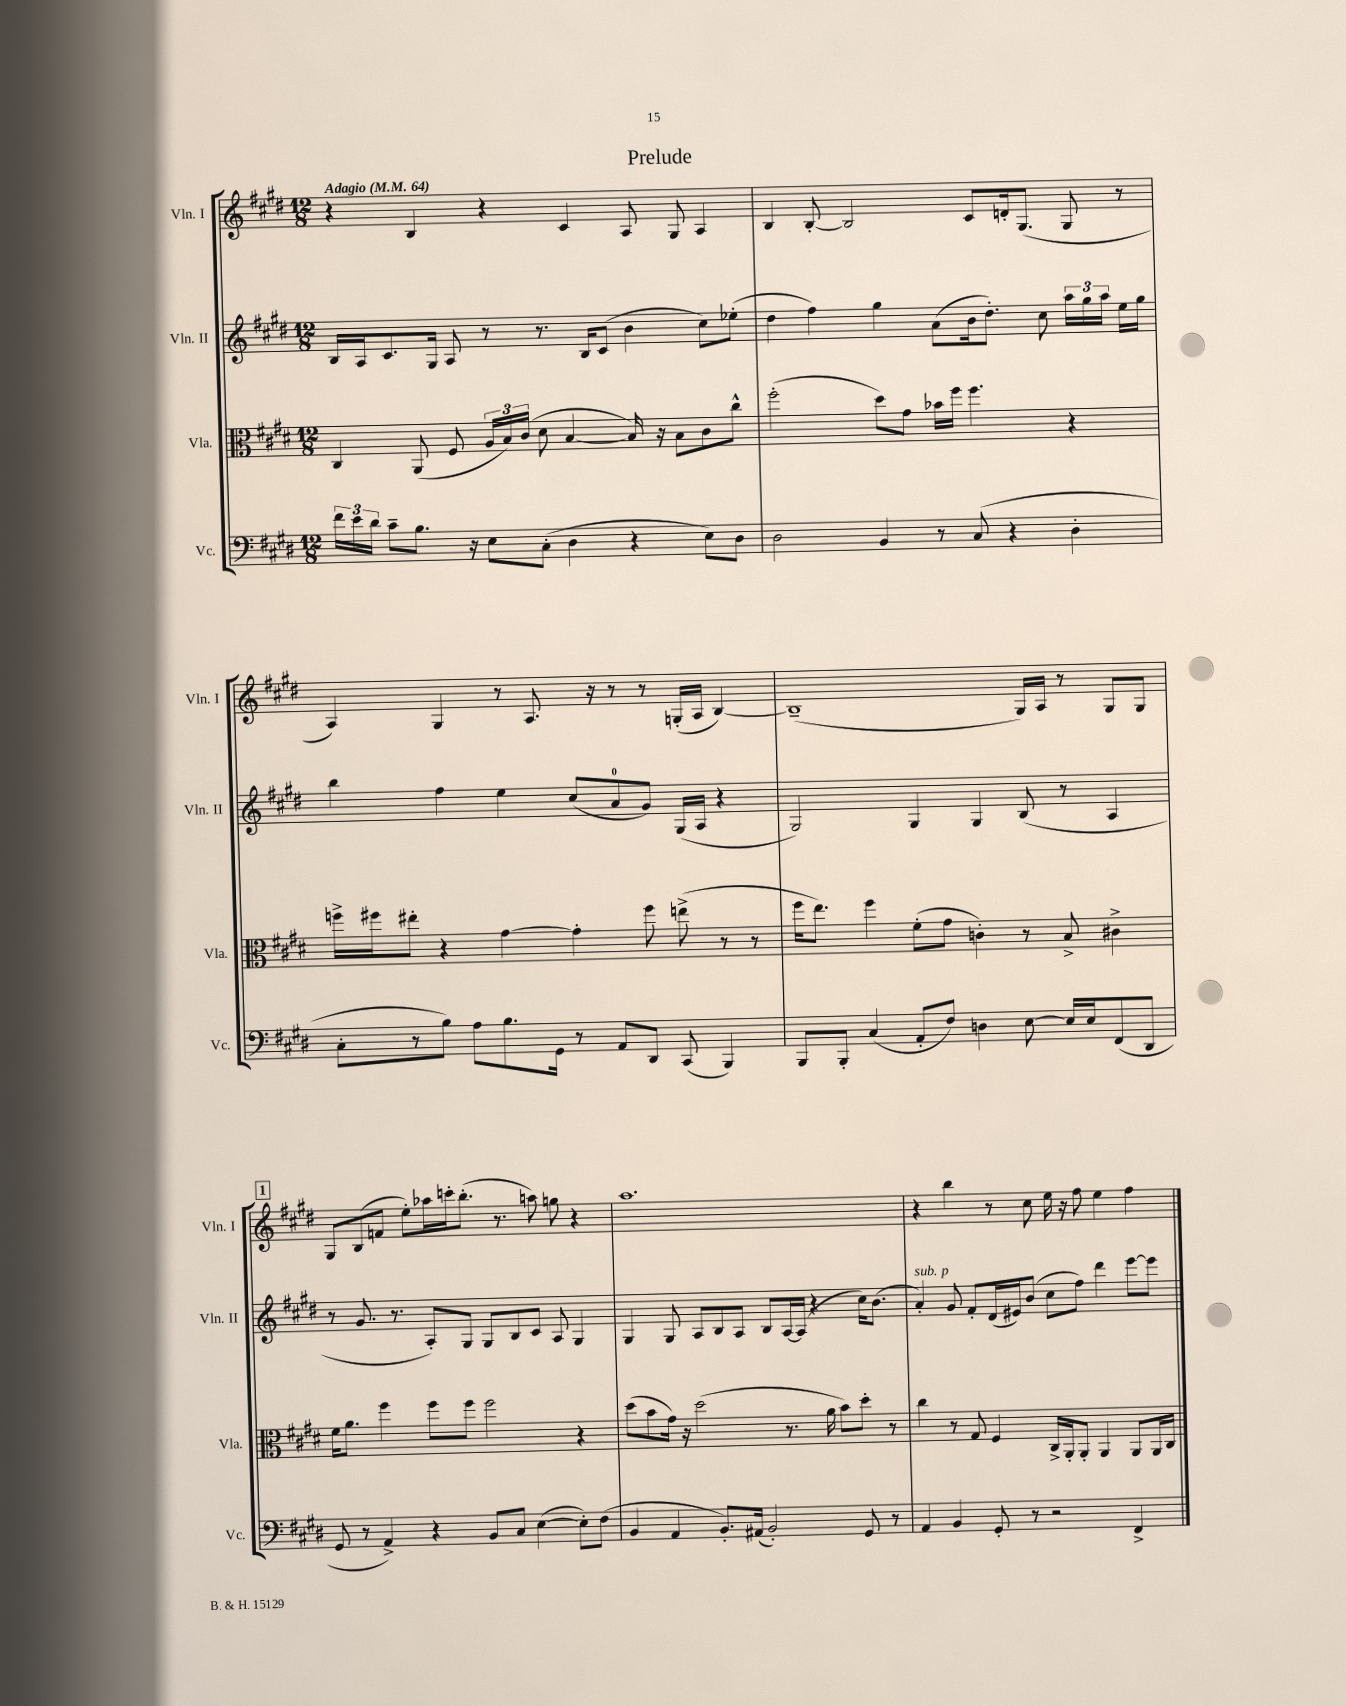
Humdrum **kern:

**kern	**kern	**kern	**kern
*part4	*part3	*part2	*part1
*staff4	*staff3	*staff2	*staff1
*I"Vc.	*I"Vla.	*I"Vln. II	*I"Vln. I
*I'Vc.	*I'Vla.	*I'Vln. II	*I'Vln. I
*clefF4	*clefC3	*clefG2	*clefG2
*k[f#c#g#d#]	*k[f#c#g#d#]	*k[f#c#g#d#]	*k[f#c#g#d#]
*M12/8	*M12/8	*M12/8	*M12/8
*MM64	*MM64	*MM64	*MM64
=1	=1	=1	=1
!	!	!	!LO:TX:a:B:t=Adagio
24f#\LL	4C#/	16B/LL	4r
24e\	.	.	.
.	.	16A/J	.
24d#\JJ	.	.	.
8c#~\L	.	8.c#/	.
8.B\J	(8AA/	.	4B/
.	.	16G#/Jk	.
.	8F#/	8A/	.
16r	.	.	.
8E\L	24A/LL	8r	4r
.	24B/)	.	.
.	(24c#/JJ	.	.
(8C#'\J	8d#\	8.r	.
4D#\	[4B/	.	4c#/
.	.	16B/KL	.
.	.	(8c#/J	.
4r	16B/])	4b\	8A/
.	16r	.	.
.	8B\L	.	8G#/
8E\L)	8c#\	8cc#\L)	4A/
8D#\J	8cc#^^\J	(8ee-X'\J	.
=2	=2	=2	=2
2D#\	(2ff#'\	4dd#\	4B/
.	.	4ff#\)	[8B'/
.	.	.	2B/]
4BB/	8dd#\L)	4gg#\	.
.	8g#\J	.	.
8r	16b-X\LL	(8a\L	.
.	16ff#\JJ	.	.
(8C#/	4.ff#\	16b\k	8c#/L
.	.	8.dd#'\J)	.
4r	.	.	16dn'/k
.	.	.	(8.G#/J
.	.	8cc#\	.
4D#'\	4r	24aa\LL	8G#/
.	.	24gg#\	.
.	.	24aa\JJ	.
.	.	16ee\LL	8r
.	.	16gg#\JJ	.
!!LO:LB:g=z
=3	=3	=3	=3
8C#'\L	16ffn^\LL	4bb\	4A/)
.	16ff#X\J	.	.
8r	8ee#X'\J	.	.
8B\J)	4r	4ff#\	4G#/
8A\L	.	.	.
8.B\	[4g#\	4ee\	8r
.	.	.	8.A/
16GG#\Jk	.	.	.
8r	4g#'\]	(8cc#/L	.
.	.	.	16r
8AA/L	.	8a/	8r
8DD#/J	8ff#\	8g#/J)	8r
(8CC#/	(8een^\	(16G#/LL	(16Gn'/LL
.	.	16A/JJ	16A/JJ
4BBB/)	8r	4r	[4B/)
.	8r	.	.
=4	=4	=4	=4
8BBB/L	16ff#\KL	2G#/)	(1B~]
.	8.ee\J)	.	.
8BBB'/J	.	.	.
(4C#/	4ff#\	.	.
8AA'/L	(8f#'\L	4G#/	.
8F#/J)	8g#\J	.	.
4Dn\	4cn'\)	4G#/	.
[8E\	8r	(8B/	16G#/LL)
.	.	.	16A/JJ
16E/LL]	8B^/	8r	8r
16E/J	.	.	.
(8FF#/	4c#X^\	4A/	8G#/L
8DD#/J	.	.	8G#/J
!!LO:LB:g=z
!!LO:REH:place=s1:t=1
=5	=5	=5	=5
8GG#/	16f#\KL	8r	8G#/L
.	8.a\J	.	.
8r	.	8.g#/	(8B/
4AA^/)	4ff#\	.	8fn/J
.	.	8.r	.
.	.	.	8ee'\L)
4r	8ff#\L	8A'/L)	16aa-X\L
.	.	.	16cccn'\J
.	8ff#\J	8G#/J	(8.bb'\J
8BB/L	2ff#\	8G#/L	.
.	.	.	8.r
8C#/J	.	8B/	.
([4E\	.	8c#/J	8aan\)
.	.	8A/	8ggn\
8E'\L])	4r	4G#/	4r
(8F#\J	.	.	.
=6	=6	=6	=6
4BB/	(8dd#\L	4G#/	1.aa
.	8b\	.	.
4AA/	16g#\Jk)	8G#/	.
.	16r	.	.
.	(2dd#\	8A/L	.
8.BB'/L)	.	8B/	.
.	.	8A/J	.
(16AA#X/Jk	.	.	.
2BB'/)	.	8B/L	.
.	8.r	[16A/L	.
.	.	(16A/JJ]	.
.	.	4r	.
.	16a\	.	.
.	8b\L)	.	.
8GG#/	8dd#'\J	16cc#\KL)	.
.	.	(8.b\J	.
8r	8r	.	.
=7	=7	=7	=7
!	!	!LO:TX:a:i:t=sub. p	!
4AA/	4cc#\	4a'/)	4r
4BB/	8r	8g#/	4bb\
.	8G#/	8f#'/L	.
8GG#'/	4F#/	(16d#/L	8r
.	.	16e#X/J)	.
8r	.	(8b/J	8cc#\
2r	16C#^/LL	8cc#\L	16ee\
.	16AA'/J	.	16r
.	8AA'/J	8ff#\J)	8ff#\
.	4AA/	4ddd#\	4ee\
4FF#^/	8AA/L	[8eee\L	4ff#\
.	16AA/L	8eee\J]	.
.	16C#/JJ	.	.
==	==	==	==
*-	*-	*-	*-
